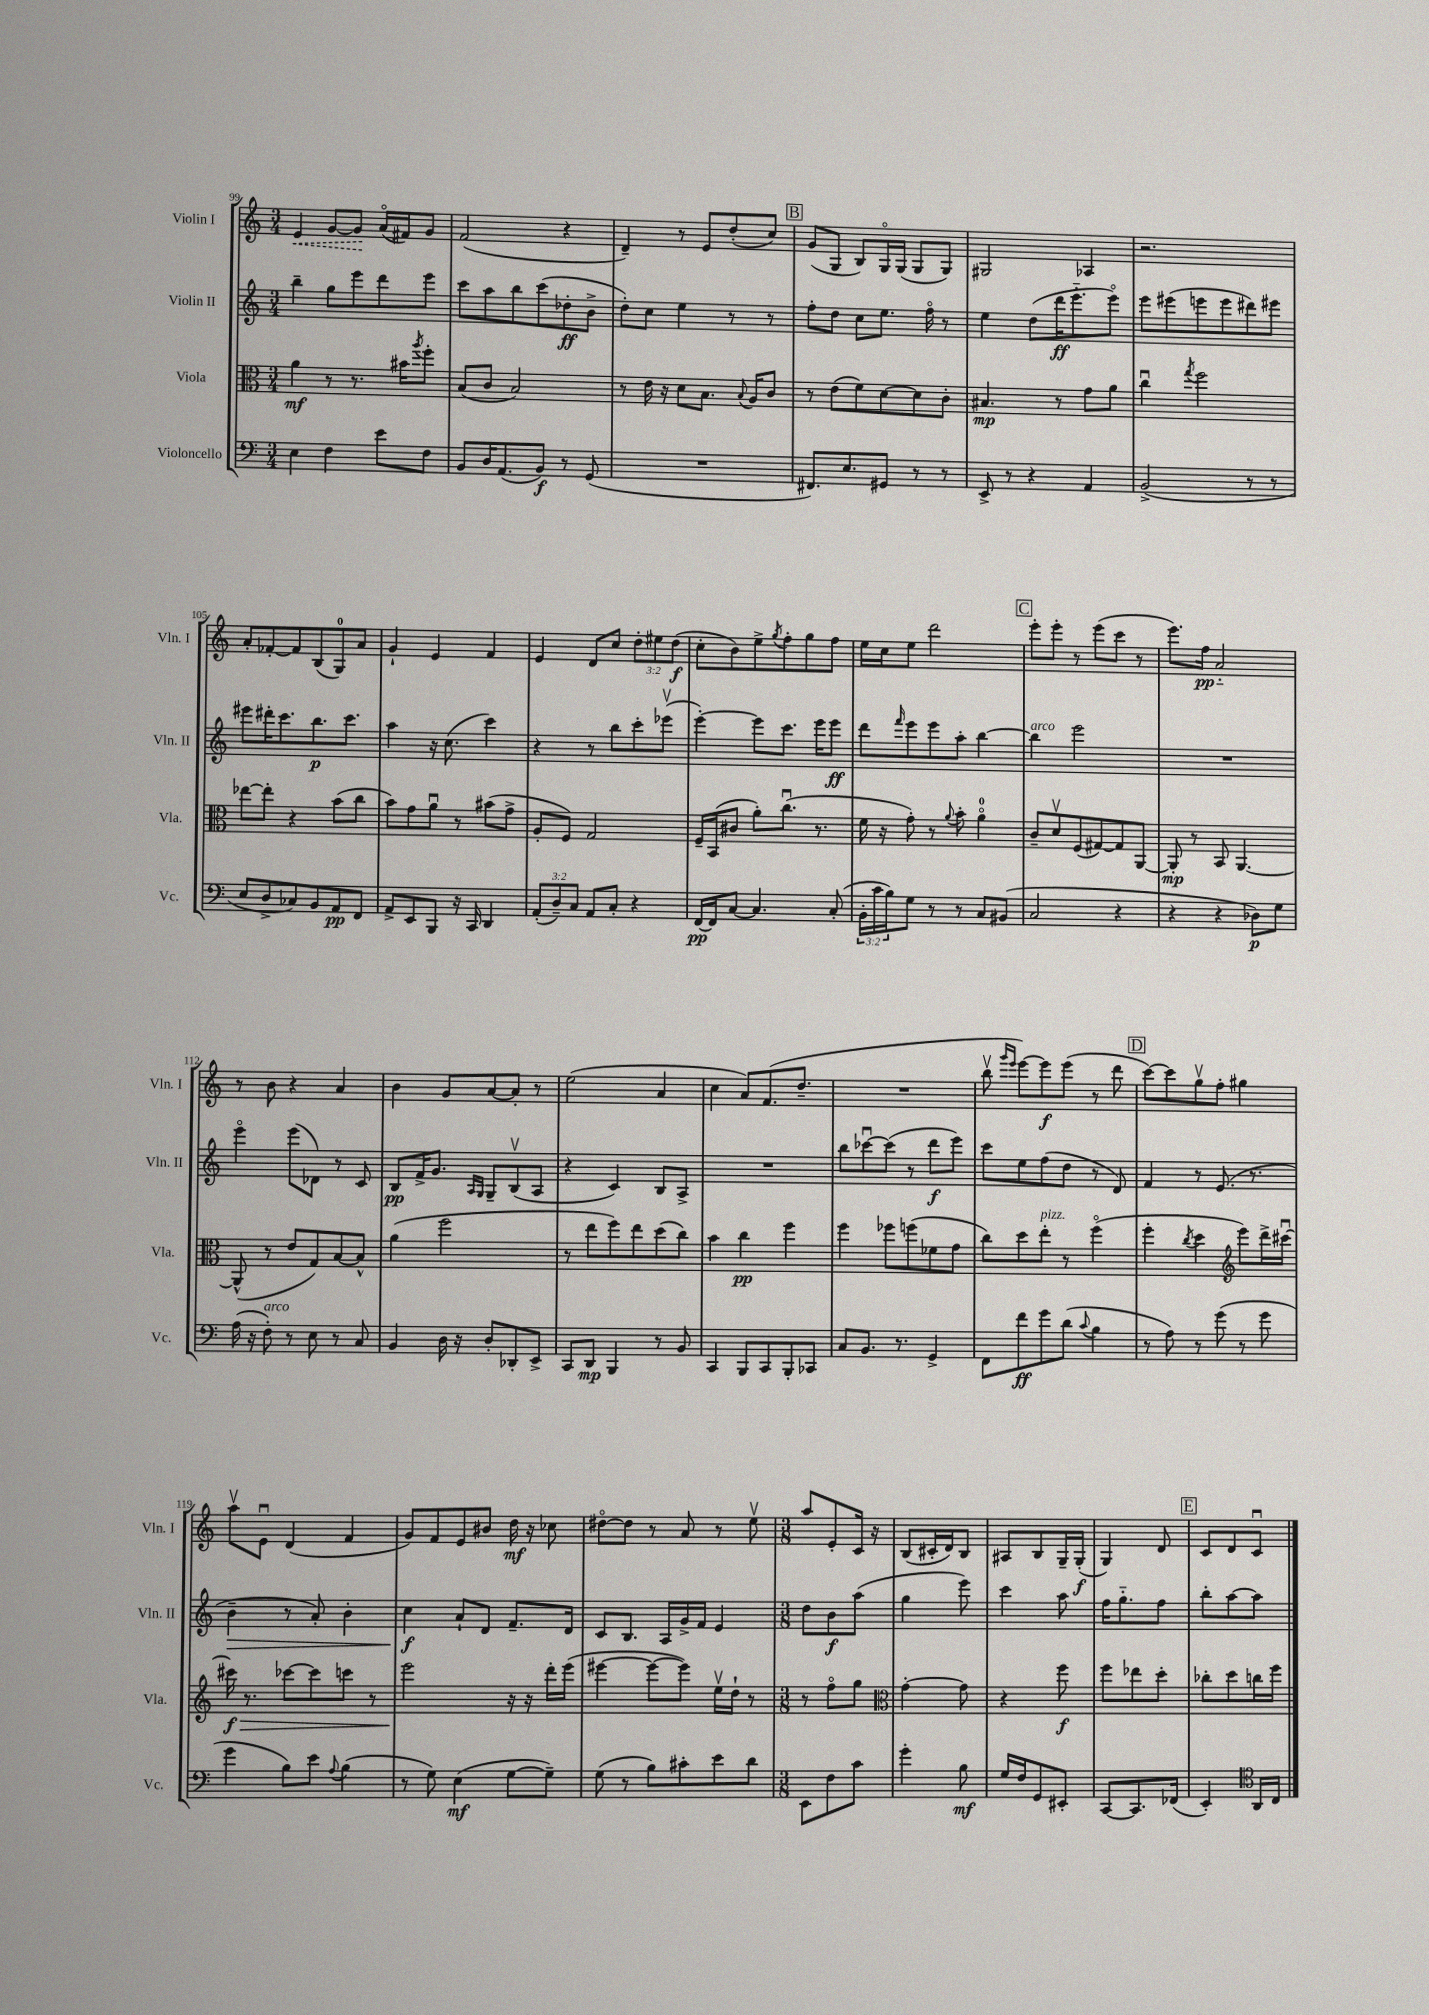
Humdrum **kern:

**kern	**kern	**kern	**kern
*staff4	*staff3	*staff2	*staff1
*clefF4	*clefC3	*clefG2	*clefG2
*k[]	*k[]	*k[]	*k[]
*M3/4	*M3/4	*M3/4	*M3/4
4E	4a	4bb~	4e
4F	8r	8gg	[8g
.	8.r	8eee	8g]
8e	.	8ddd	(16ao
.	16b#	.	16f#)
.	8qaa	.	.
8F	8ff'	8eee	8g
=	=	=	=
8BB	(8B	8ccc	(2f
16D	8c	8aa	.
(8.AA	.	.	.
.	2B)	8bb	.
8BB)	.	(8ccc	.
8r	.	8dd-'	4r
(8GG	.	8b^	.
=	=	=	=
2.r	8r	8dd')	4d~)
.	16e	8cc	.
.	16r	.	.
.	8d	4ee	8r
.	8.B	.	8e
.	.	8r	(8dd'
.	8qqB	.	.
.	16A	.	.
.	8c	8r	8cc)
=	=	=	=
8.FF#)	8r	8ff'	(8g
.	(8e	8dd	8G
8.E	.	.	.
.	8f)	8cc	8B)
8GG#	[8d	8.ee	16Go
.	.	.	(16G
8r	8d]	.	8G
.	.	16ffo	.
8r	8c'	8r	8G)
=	=	=	=
8EE^	4.B#	4ee	2G#
8r	.	.	.
4r	.	(8dd	.
.	8r	16ddd	.
.	.	8.eee'~	.
4AA	8g	.	4A-
.	8a	8eeeo)	.
=	=	=	=
(2BB^	4ccu	8eee	2.r
.	.	(8eee#	.
.	8qgg	.	.
.	2ff	8eee	.
.	.	8eee	.
8r	.	8ddd#)	.
8r	.	8eee#	.
=	=	=	=
8E	[8ee-	8eee#	8a'
8D^	8ee-']	16ddd#'	[8f-'
.	.	8.ccc	.
8C-)	4r	.	8f-]
8BB	.	8.bb	(8B
8AA	(8b	.	8G)
.	.	8.ccc	.
8FF	8cc	.	8a
=	=	=	=
8AA^	8b)	4aa	4g`
8EE	8g	.	.
8BBB	8au	16r	4e
.	.	(8.cc	.
16r	8r	.	.
16CC	.	.	.
4DD	(8b#	4ccc)	4f
.	8g^	.	.
=	=	=	=
(12AA'	8A'	4r	4e
12D~)	.	.	.
.	8F)	.	.
12C	.	.	.
8AA	2G	8r	8d
8C'	.	8bb	8cc
4r	.	8ccc'	12dd'
.	.	.	12ee#
.	.	(8eee-v	.
.	.	.	(12dd
=	=	=	=
[16FF	16F~	[4eee')	8cc'
16FF]	(16BB	.	.
[8C	8c#	.	8b)
4.C]	8a')	8eee]	8ee^
.	.	.	8qgg
.	(8.ccu	8.ccc	8ff'
.	.	.	8gg
.	8.r	16eee	.
(8C'	.	8eee	8ff
=	=	=	=
24BB'	16f	8ddd	16ee
24c	.	.	.
.	16r	.	16cc
24B)	.	.	.
.	.	16qqfff	.
8G	8g')	8eee	8ee
8r	8r	8eee	2ddd
.	8qqa	.	.
8r	8b'	8aa'	.
8C	4ao	[4bb	.
(8BB#	.	.	.
=	=	=	=
2C	8c~	4bb]	8eee'
.	8dv	.	8eee'
.	(8F	2eee	8r
.	[8G#)	.	(8eee
4r	8G#]	.	8ccc
.	[8AA	.	8r
=	=	=	=
4r	8AA']	2.r	8.eee)
.	8r	.	.
.	.	.	16ff
4r	8BB	.	2a'~
.	[4.AA	.	.
8D-)	.	.	.
8G	.	.	.
=	=	=	=
(16A	(8AA^^]	4eeeo	8r
16r	.	.	.
8F')	8r	.	8b
8r	8e	(8eee	4r
8E	8G)	8d-)	.
8r	[8B	8r	4a
8C	8B^^]	8c	.
=	=	=	=
4BB	(4a	8B	4b
.	.	16f^	.
.	.	8.g	.
16D	2ff	.	8g
16r	.	.	.
.	.	16qqA	.
.	.	16qqG	.
8D'	.	8G~	[8a
8DD-'	.	(8Bv	8a']
8EE^	.	8A	8r
=	=	=	=
8CC	8r	4r	(2ee
8DD	8ee	.	.
4BBB	8ff)	4c)	.
.	8ee	.	.
8r	(8dd	8B	4a
8BB	8cc)	8A^	.
=	=	=	=
4CC	4b	2.r	4cc
8BBB	4cc	.	8a)
8CC	.	.	(8.f
8BBB'	4ff	.	.
.	.	.	8.dd~
8CC-	.	.	.
=	=	=	=
8C	4ff	8bb	2.r
8.BB	.	[8ccc-u	.
.	8ff-	(8ccc-]	.
8.r	.	.	.
.	(8ff	8r	.
4GG^	8f-	8ddd	.
.	8g	8eee)	.
=	=	=	=
8FF	8cc)	8ccc	8bbv
.	.	.	16qqggg
.	.	.	16qqeee
8f	8dd	8ee	[8eee)
8g	8ee'	(8ff	8eee]
(8d	8r	8dd	(8eee
8qqc	.	.	.
4B	(4ffo	8r	8r
.	.	8d)	8ddd
=	=	=	=
8r	4ff'	4f	[8ccc)
8A)	.	.	8ccc]
.	8qcc	.	.
8r	4dd	8r	8ggv
(8g	.	(8.e	8ff'
*	*clefG2	*	*
8r	8eee)	.	4gg#
.	.	8.r	.
8g	16ddd^	.	.
.	[16ccc#u	.	.
=	=	=	=
4g	16ccc#]	4b~	8aav
.	8.r	.	.
.	.	.	8eu
8B)	[8ccc-	8r	(4d
8e	8ccc-]	8a')	.
8qqA	.	.	.
(4B	8ccc	4b'	4f
.	8r	.	.
=	=	=	=
8r	2eee	4cc	8g)
8G)	.	.	8f
(4E	.	8a`	8e
.	.	8d	8b#
[8G	16r	8.f~	16dd
.	16r	.	16r
8G~])	16ddd'	.	8cc-
.	(16eee	16d	.
=	=	=	=
(8G	[4eee#	8c	[8dd#o
8r	.	8.B	8dd#]
8B)	8eee#_	.	8r
.	.	16A	.
8c#'	8eee#])	16g^	8a
.	.	16f	.
8e	16eev	4e	8r
.	16dd`	.	.
8d	8r	.	8eev
=	=	=	=
*M3/8	*M3/8	*M3/8	*M3/8
8EE	8r	8dd	8aa
8F	8ffo	8b	8e'
8c	8gg	(8aa	16c
.	.	.	16r
=	=	=	=
*	*clefC3	*	*
4g'	[4g'	4gg	(8B
.	.	.	16c#'
.	.	.	16d)
8B	8g]	8eee)	8B
=	=	=	=
16G	4r	4ccc	8A#
16F	.	.	.
8GG	.	.	8B
8EE#'	8ff	8aa	16G~
.	.	.	(16G'
=	=	=	=
[8CC	8ff	16ff	4G)
.	.	8.gg'~	.
8.CC]	8ee-	.	.
.	8dd'	8ff	8d
(16FF-	.	.	.
=	=	=	=
4EE')	8cc-'	8bb'	8c
.	8dd	[8aa	8d
*clefC4	*	*	*
16AA	16cc	8aa]	8cu
16C	16ff	.	.
==	==	==	==
*-	*-	*-	*-
